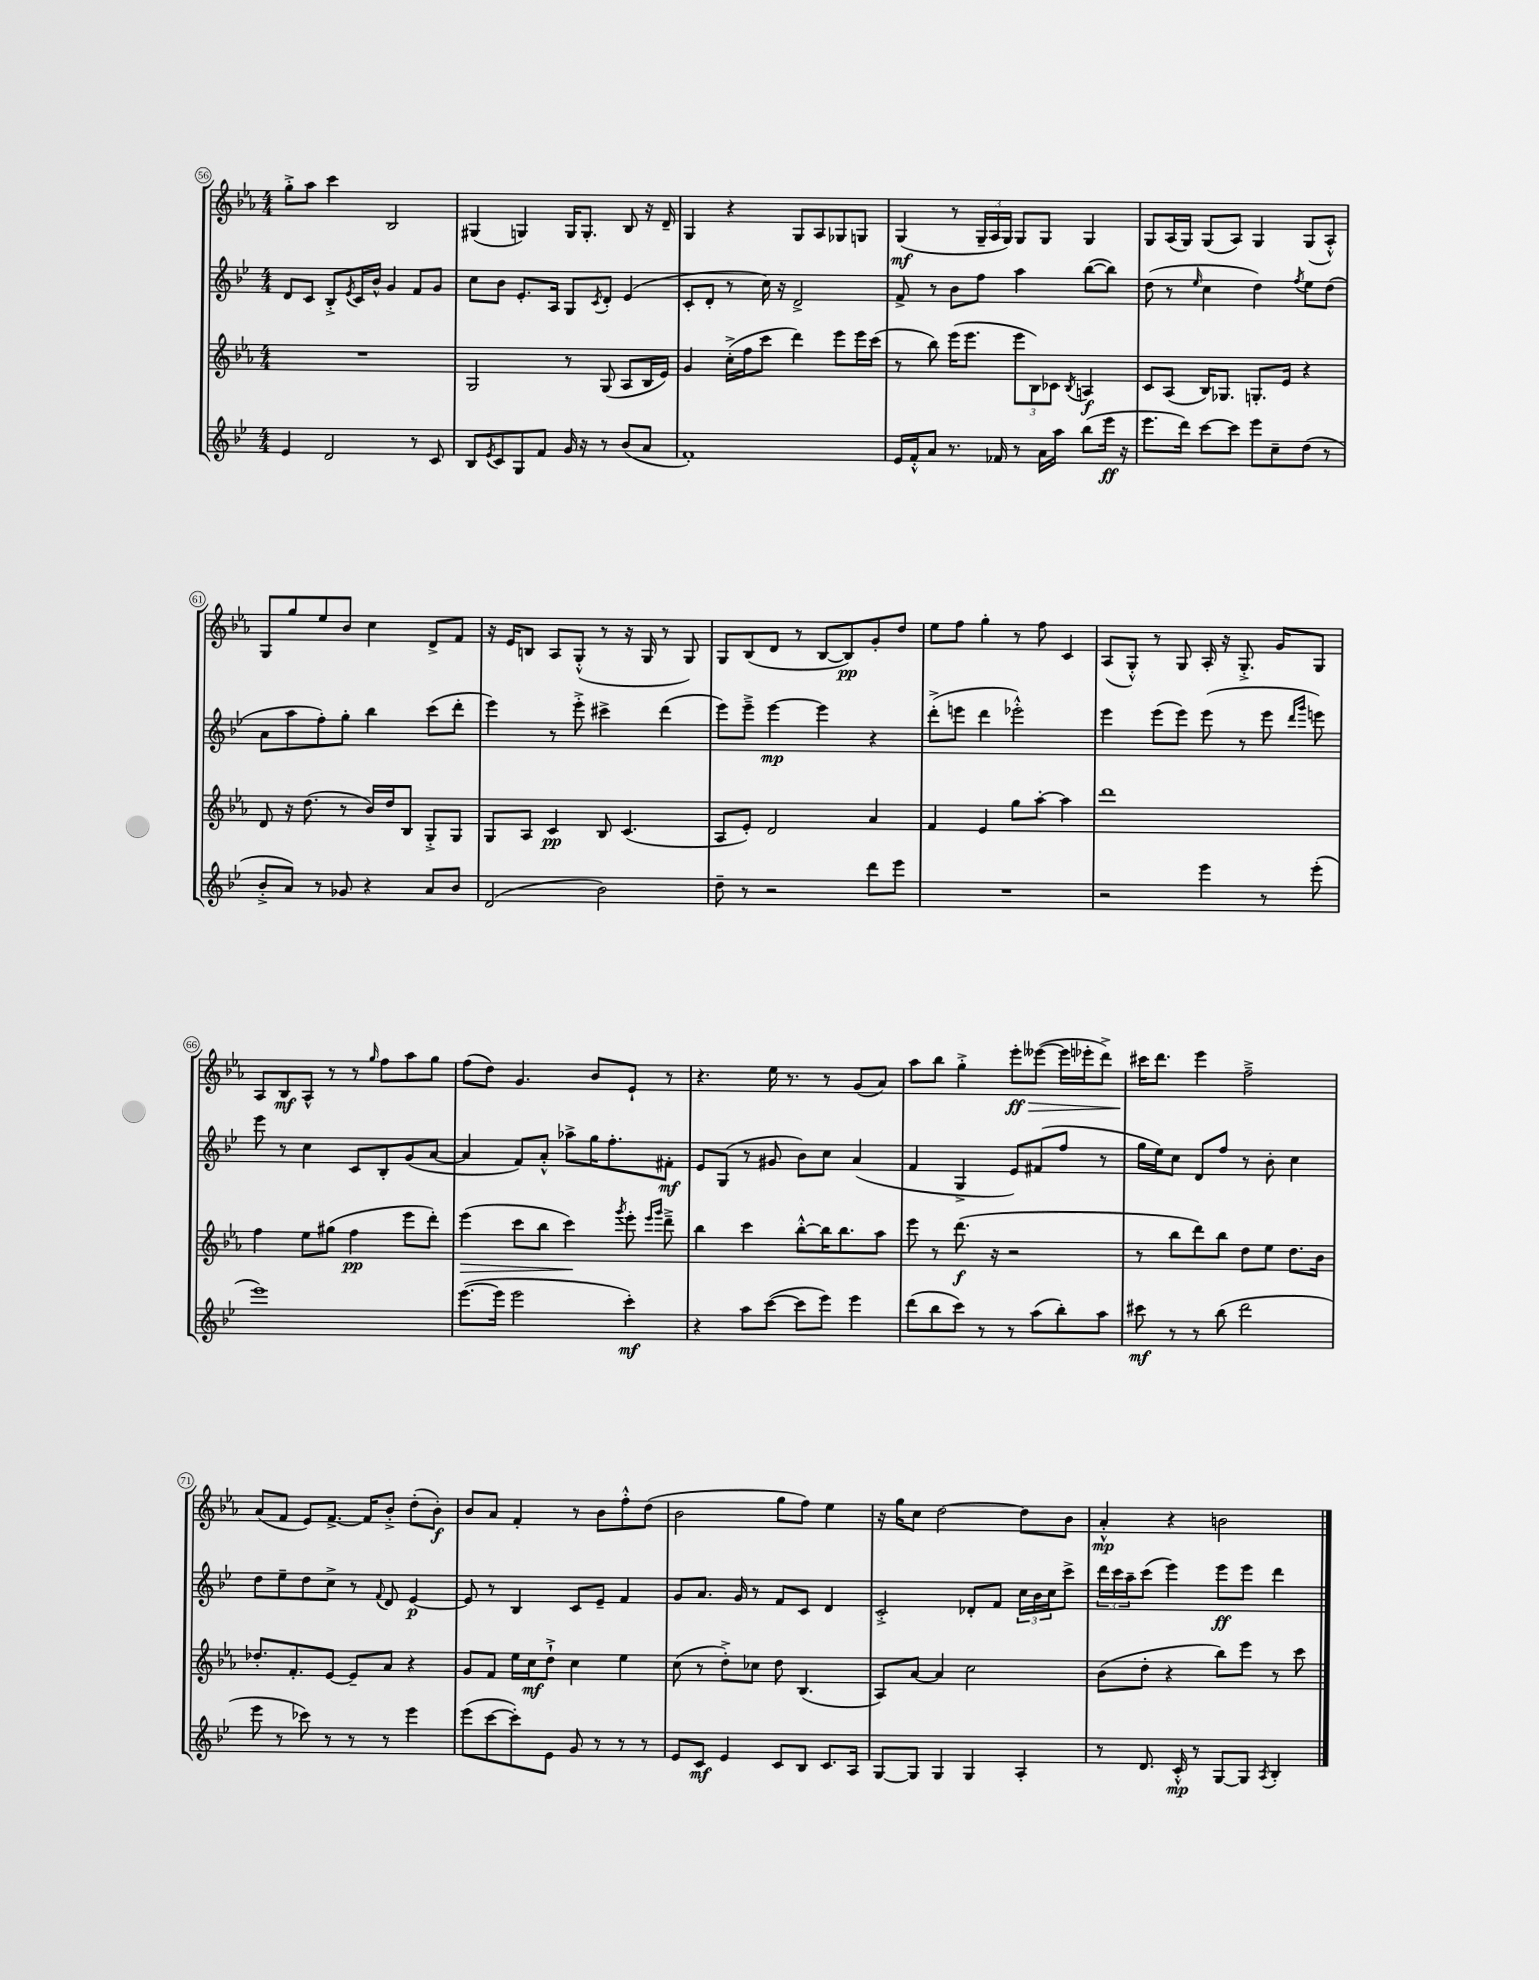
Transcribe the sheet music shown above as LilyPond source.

<<
\new StaffGroup <<
\new Staff = "s0" {
    \clef treble \key ees \major \numericTimeSignature \time 4/4
    g''8-.-> aes''8 c'''4 bes2 |
    gis4( g4) g16 g8.-. bes8 r16 d'16-- |
    g4 r4 g8 aes8 ges8 g8 |
    g4\mf( r8 \tuplet 3/2 { g16-- aes16 g16) } g8 g8 g4 |
    g8 aes16( g16) g8( aes8) g4 g8( aes8-.-^) |
    g8 g''8 ees''8 bes'8 c''4 d'8-> f'8 |
    r16 ees'16 b8 aes8 g8-.-^( r8 r16 g16 r8 g8) |
    g8 bes8( d'8 r8 bes8~ bes8\pp) g'8-. d''8 |
    ees''8 f''8 g''4-. r8 f''8 c'4 |
    aes8( g8-.-^) r8 g8 aes16-. r16 g8.-.-> g'16 g8 |
    aes8 bes8\mf aes8-^ r8 r8 \grace { g''16 } f''8 aes''8 g''8 |
    f''8( d''8) g'4. bes'8 ees'8-! r8 |
    r4. ees''16 r8. r8 g'8( aes'8) |
    aes''8 bes''8 g''4-.-> ees'''8-.\ff\> eeses'''8~( eeses'''16 ees'''16-. d'''8->) |
    cis'''16\! d'''8. ees'''4 f''2---> |
    aes'8( f'8 ees'8) f'8.~-> f'16 bes'8-.-> d''8-.( bes'8-.\f) |
    bes'8 aes'8 f'4-. r8 bes'8 f''8-.-^ d''8( |
    bes'2 g''8 f''8) ees''4 |
    r16 g''16 c''8 d''2~ d''8 bes'8 |
    aes'4-.-^\mp r4 b'2 \bar "|." |
}
\new Staff = "s1" {
    \clef treble \key bes \major \numericTimeSignature \time 4/4
    d'8 c'8 bes8-.-> \acciaccatura { ees'8 } c'16 bes'16-^ g'4 f'8 g'8 |
    c''8 bes'8 ees'8.-. a16 g8 \acciaccatura { c'8 } d'8-. ees'4( |
    c'8-. d'8-. r8 c''16) r16 d'2-> |
    f'8-> r8 bes'8 f''8 a''4 bes''8~( bes''8) |
    d''8( r8 \grace { ees''16 } c''4 d''4) \acciaccatura { f''8 } ees''8 d''8( |
    a'8 a''8 f''8-.) g''8-. bes''4 c'''8( d'''8-. |
    ees'''4) r8 ees'''8-.-> cis'''4-> d'''4( |
    ees'''8) ees'''8---> ees'''4~\mp ees'''4 r4 |
    d'''8-.->( e'''8 d'''4 ees'''2-.-^) |
    ees'''4 ees'''8( ees'''8) ees'''8( r8 ees'''8 \grace { d'''16 g'''16 } e'''8) |
    ees'''8 r8 c''4 c'8 bes8-. g'8( a'8~ |
    a'4 f'8) a'8-.-^ aes''8-> g''16 f''8.-. fis'8-.\mf |
    ees'8 g8( r8 gis'8 bes'8) c''8 a'4( |
    f'4 g4-> ees'8) fis'8( f''8 r8 |
    g''16 ees''16) c''8 d'8 f''8 r8 bes'8-. c''4 |
    d''8 ees''8-- d''8 c''8-> r8 \appoggiatura { f'8 } d'8 ees'4~\p |
    ees'8 r8 bes4 c'8 ees'8-- f'4 |
    g'8 a'8. g'16 r8 f'8 c'8 d'4 |
    c'2-.-> des'8-. f'8 \tuplet 3/2 { c''16 bes'16 c''16 } c'''8-> |
    \tuplet 3/2 { d'''16 c'''16 a''16-- } c'''8( ees'''4) ees'''8\ff ees'''8 d'''4 \bar "|." |
}
\new Staff = "s2" {
    \clef treble \key ees \major \numericTimeSignature \time 4/4
    R1 |
    g2 r8 g8( aes8 bes16 ees'16) |
    g'4 c''16-.->( f''16 c'''8 d'''4) ees'''8 ees'''16 c'''16( |
    r8 bes''8) ees'''16( ees'''8. \tuplet 3/2 { ees'''8 bes8) ces'8 } \acciaccatura { bes8 } a4\f |
    c'8 aes8( bes16) ges8. g8.-. ees'16 r4 |
    d'8 r16 d''8.( r8 bes'16) d''16 bes8 g8-.-> g8 |
    g8 aes8 c'4\pp bes8 c'4.( |
    aes8 ees'8-.) d'2 aes'4 |
    f'4 ees'4 g''8 aes''8~-. aes''4 |
    d'''1 |
    f''4 ees''8 gis''8( f''4\pp ees'''8 d'''8-.) |
    ees'''4\>( c'''8 bes''8 c'''4\!) \acciaccatura { g'''8 } ees'''8-. \grace { ees'''16 g'''16 } d'''8---> |
    bes''4 c'''4 bes''8~-.-^ bes''16 bes''8. aes''8 |
    ees'''8 r8 d'''8.\f( r16 r2 |
    r8 bes''8 d'''8) bes''8 d''8 ees''8 d''8. bes'16 |
    des''8.-. f'8.-. ees'8~ ees'8-- aes'8 r4 |
    g'8 f'8 ees''16 c''16\mf d''8-!-> c''4 ees''4 |
    c''8( r8 d''8-.->) ces''8 d''8 bes4.( |
    aes8) aes'8~ aes'4 c''2 |
    bes'8( d''8-. r4 bes''8) ees'''8 r8 c'''8 \bar "|." |
}
\new Staff = "s3" {
    \clef treble \key bes \major \numericTimeSignature \time 4/4
    ees'4 d'2 r8 c'8 |
    bes8 \acciaccatura { ees'8 } c'8 g8 f'8 g'16 r16 r8 bes'8( a'8 |
    f'1-.) |
    ees'16 f'16-.-^ a'8 r8. fes'16 r8 a'16 a''16 bes''8( ees'''16\ff r16 |
    ees'''8. d'''16) c'''8~ c'''8 ees'''8 c''8-- d''8( r8 |
    bes'8-.-> a'8) r8 ges'8 r4 a'8 bes'8 |
    d'2( bes'2) |
    d''8-- r8 r2 d'''8 ees'''8 |
    R1 |
    r2 ees'''4 r8 ees'''8-.( |
    ees'''1) |
    ees'''8.~( ees'''16 ees'''2 c'''4-.\mf) |
    r4 a''8 c'''8~( c'''8 ees'''8) ees'''4 |
    d'''8( bes''8 c'''8) r8 r8 a''8( bes''8-.) a''8 |
    cis'''8\mf r8 r8 bes''8( d'''2 |
    ees'''8 r8 ces'''8) r8 r8 r8 ees'''4 |
    ees'''8( c'''8~ c'''8-.) ees'8 g'8 r8 r8 r8 |
    ees'8 c'8\mf ees'4 c'8 bes8 c'8. a16 |
    g8~ g8 g4 g4 a4-. |
    r8 d'8. c'16-.-^\mp r8 g8~ g8 \acciaccatura { a8 } bes4-. \bar "|." |
}
>>
>>
\layout { \context { \Score currentBarNumber = #56 \override BarNumber.stencil = #(make-stencil-circler 0.1 0.3 ly:text-interface::print) } }
